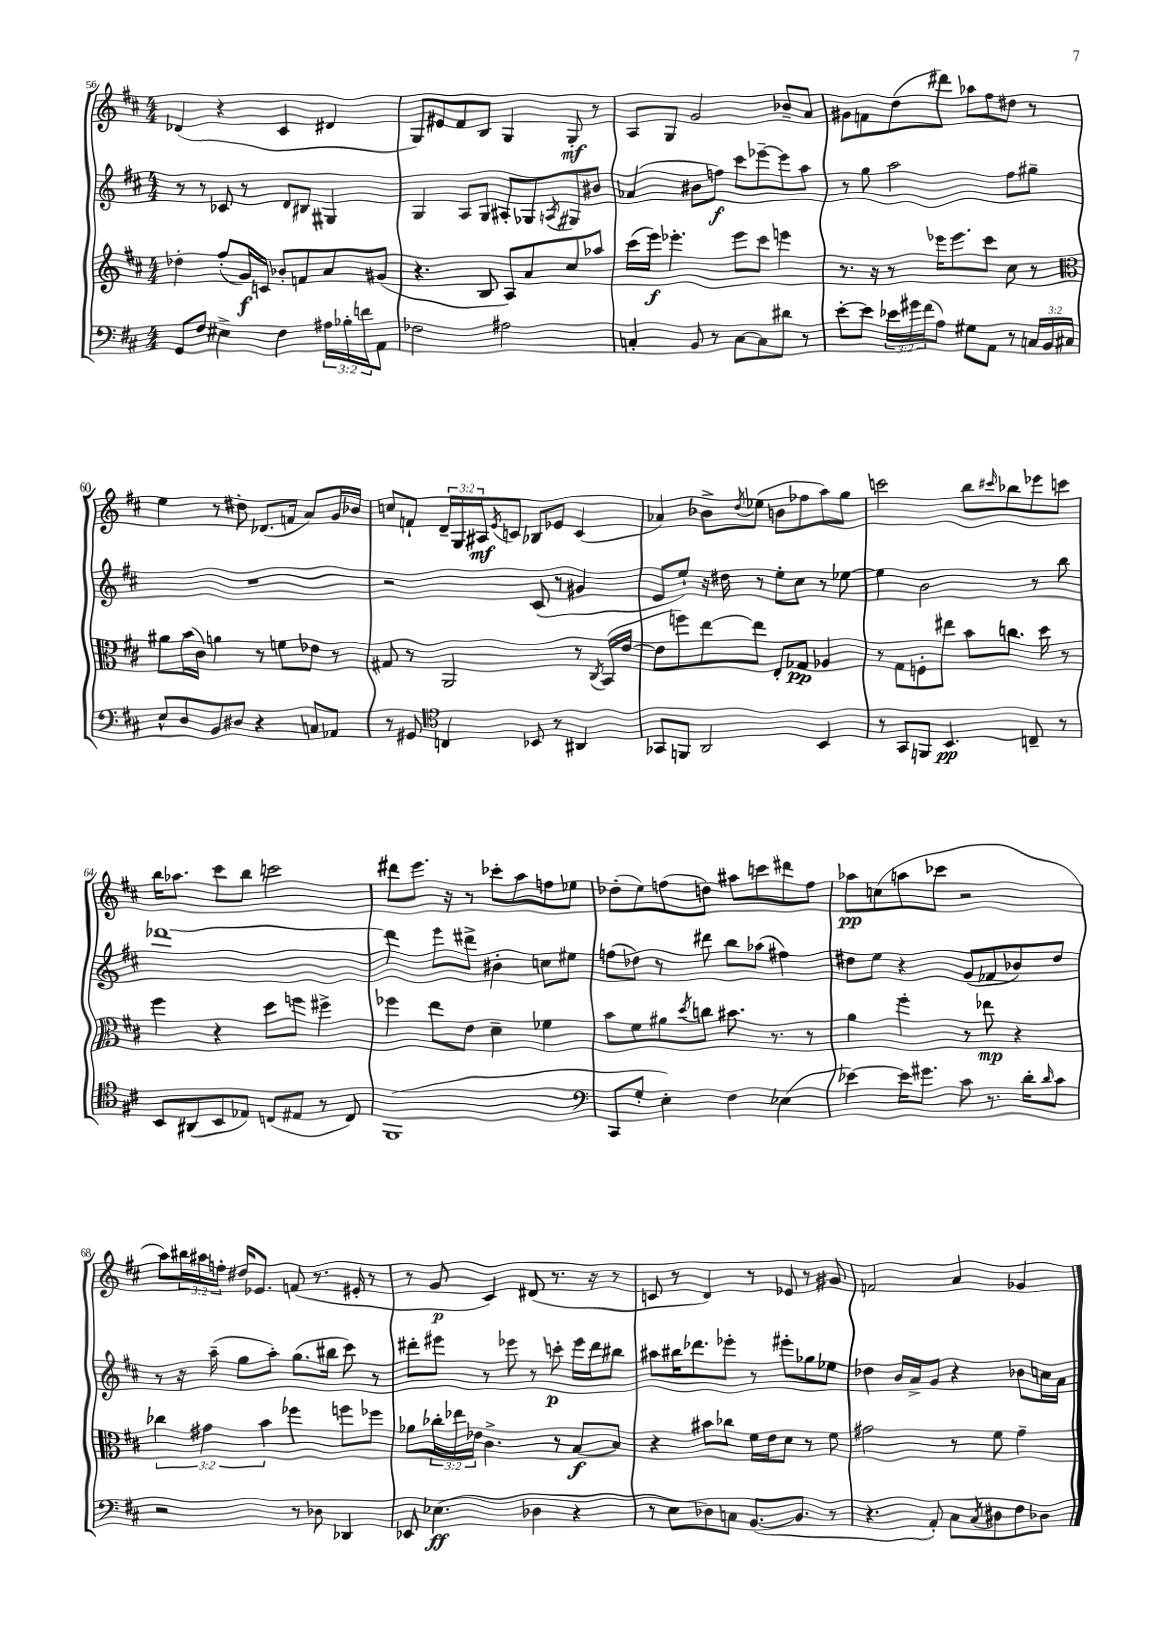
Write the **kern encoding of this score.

**kern	**kern	**kern	**kern
*staff4	*staff3	*staff2	*staff1
*clefF4	*clefG2	*clefG2	*clefG2
*k[f#c#]	*k[f#c#]	*k[f#c#]	*k[f#c#]
*M4/4	*M4/4	*M4/4	*M4/4
8GG/L	4dd-'\	8r	(4d-/
8F#/J	.	8r	.
4E#^\	(8ff#'/L	8c-/	4r
.	16g/L)	8r	.
.	16c/JJ	.	.
4F#\	8b-'/L	8d/L	4c#/
.	8f/	8B#/J	.
24A#\LL	8a/	4G#/	4d#/
24B-'\	.	.	.
24f\J	.	.	.
8AA\J	(8g#/J	.	.
=	=	=	=
2F-\	4.r	4G/	8G/L)
.	.	.	8e#/
.	.	8A/L	8f#/
.	8B/	8G/J	8B/J
2A#\	8A/L)	8A#'/L	4G/
.	8a/	8G-/	.
.	.	8qA/	.
.	8cc#/	8G#/	8G'/
.	8aa-/J	8b#/J	8r
=	=	=	=
4C'/	(16ccc#\LL	(4a-/	8A/L
.	16eee\JJ)	.	.
.	4.eee-'\	.	8G/J
8BB/	.	8b#\L	2g/
8r	.	8ff\J)	.
[8C\L	8eee-\L	8ccc#\L	.
8C\]	8ccc#\J	[8eee-~\	.
8d#\J	4eee\	8eee-\]	8b-~/L
8r	.	8aa\J	8a/J
=	=	=	=
[8e'\L	8.r	8r	8g#\L
8e\]J	.	8gg\	8f\
.	16r	.	.
24e-\LL	8r	2aa\	(8dd\
24g#\	.	.	.
(24f#\J	.	.	.
8A\J)	16eee-\LK	.	8ddd#\J)
.	8.eee-\	.	.
8G#\L	.	.	8aa-\L
8AA\J	8ccc#\J	.	8ff#\
8r	8cc#\	8ff#\L	8dd#\J
24C/LL	8r	8gg#~\J	8r
24BB/	.	.	.
24C#/JJ	.	.	.
=	=	=	=
*	*clefC3	*	*
8E^^/L	8a#\L	1r	4ee\
8D/	(16b\L	.	.
.	16c#\JJ)	.	.
8BB/	4a\	.	8r
8D#/J	.	.	8dd#'\
4r	8r	.	(8.d-/L
.	8f\L	.	.
.	.	.	16f/Jk
8C/L	8e-\J	.	8a/L)
8AA-/J	8r	.	16g/L
.	.	.	16b-/JJ
=	=	=	=
8r	8G#/	2r	8cc/L
8GG#/	8r	.	8f`/J
*clefC4	*	*	*
4C/	2AA/	.	24d~/LL
.	.	.	24G/
.	.	.	24A#/J
.	.	.	8qe/
.	.	.	8c/J
8BB-/	.	(8c#/	8B-/L
8r	.	8r	8e-/J
4AA#/	8r	4g#/	(4c/
.	8qC#/	.	.
.	(16BB/LL	.	.
.	[16e/JJ	.	.
=	=	=	=
8GG-/L	8e\]L	8e/L	4a-/)
8FF/J	8ff\)	8ee`/J)	.
2AA/	[8ee\	16r	8b-^\L
.	.	16dd#\	.
.	.	.	8qdd/
.	8ee\]J	8r	(8ee-\J
.	8E'/L	8ee'\L	8b\L
.	8G-/J	8cc#\J	8ff-\
4BB/	4A-/	8r	8aa\)
.	.	[8ee-\	8gg\J
=	=	=	=
8r	8r	4ee-\]	2ccc\
8GG/L	8G\L	.	.
8FF/J	8F'\	2b\	.
4.BB/	8ee#\J	.	.
.	8b\L	.	8bb\L
.	.	.	16qqccc#/
.	8.cc\J	.	8bb-\
8C~/	.	8r	8eee-\
.	16dd\	.	.
8r	8r	8bb\	8ccc\J
=	=	=	=
8BB/L	4ff#\	[1ddd-	16bb\LK
.	.	.	8.aa-\J
(8AA#/	.	.	.
8BB/	4r	.	8ccc#\L
8E-/J)	.	.	8bb\J
(8C/L	8dd\L	.	2ccc\
8E#/J	8ff\J	.	.
8r	4ff#^\	.	.
8C/)	.	.	.
=	=	=	=
(1FF#	4ff-\	4ddd-\]	8ddd#\L
.	.	.	8.eee\J
.	8ee\L	8eee\L	.
.	.	.	16r
.	8e\J	8ddd#^\J	8r
.	4d~\	4b#'\	8ccc-'\L
.	.	.	8aa\
.	4f-\	8cc\L	8ff\
.	.	8ee#\J	8ee-\J
=	=	=	=
*clefF4	*	*	*
8CC#/L	8b\L	(8ff\L	(8dd-'\L
8G'/J	8f#\	8dd-\J)	8ee\)
4E'\)	8a#\	8r	(8ff\
.	8qdd/	.	.
.	8cc\J	8ddd#\	8dd\J)
4F#\	8.b#\	8bb\L	8aa#\L
.	.	(8aa-\J	8ccc\
.	8.r	.	.
(4E-\	.	4ff#\)	8ddd#\
.	8r	.	8ff\J
=	=	=	=
[4e-\)	4a\	8dd#\L	8aa-\L
.	.	8ee\J	(8cc\
16e-\]LK	4ff#'\	4r	8aa\
8.g#\J	.	.	.
.	.	.	8ccc-\J
8c#\	8r	(8g/L	2r
8.r	8ee-\	8f-/	.
.	4r	8b-/)	.
16d'\LK	.	.	.
16qqd/	.	.	.
8c#\J	.	8dd#/J	.
=	=	=	=
2r	6cc-\	8r	8aa\L)
.	.	16r	24bb#\L
.	6g#\	.	24aa#\
.	.	(16aa~\	.
.	.	.	24ff'\JJ
.	.	8gg\L	16dd#/LK
.	.	.	8.e-/J
.	6b\	.	.
.	.	8aa'\J)	.
8r	4ff-\	(8.gg\L	(8f/
8D-\	.	.	8.r
.	.	16bb#\Jk	.
4DD-/	8ff\L	8ccc#\)	.
.	.	.	16e#'/
.	8ff-\J	8r	8r
=	=	=	=
8EE-/	8a-\L	8ddd#'\L	8r
(4.E-\	24cc-'\L	8eee#\J	8g/
.	24ee-\	.	.
.	24e-\JJ	.	.
.	4.c#^\	8r	4c#/)
.	.	8eee-\	.
4D-\	.	8r	(8d#/
.	8r	8ccc'\	8.r
4r	[8B/L	16eee-\LL	.
.	.	16ddd#\J	16r
.	8B/]J	8bb#\J	8r
=	=	=	=
8r	4r	8aa#\L	8c/
8E\L	.	16bb#\K	8r
.	.	8.ddd-\	.
8D-\)	8b#\L	.	4d/)
8C\J	8cc-\J	8eee-'\J	.
([8.BB/L	16f#\LL	8r	8r
.	16e\J	.	.
.	8d\J	8eee#'\L	8e-/
8.BB/]J	.	.	.
.	8r	8gg-\	8r
8r	8f#\	8ee-\J	8g#/
=	=	=	=
4.r	2g#\	4dd-\	2f/
.	.	16b/LL	.
.	.	16a^/J	.
8AA'/)	.	8g/J	.
8C#\L	8r	4r	4a/
8qC#/	.	.	.
8D#\	8f#\	.	.
8F#\	4g#~\	8b-\L	4g-/
8D-\J	.	16cc\L	.
.	.	16a\JJ	.
==	==	==	==
*-	*-	*-	*-
